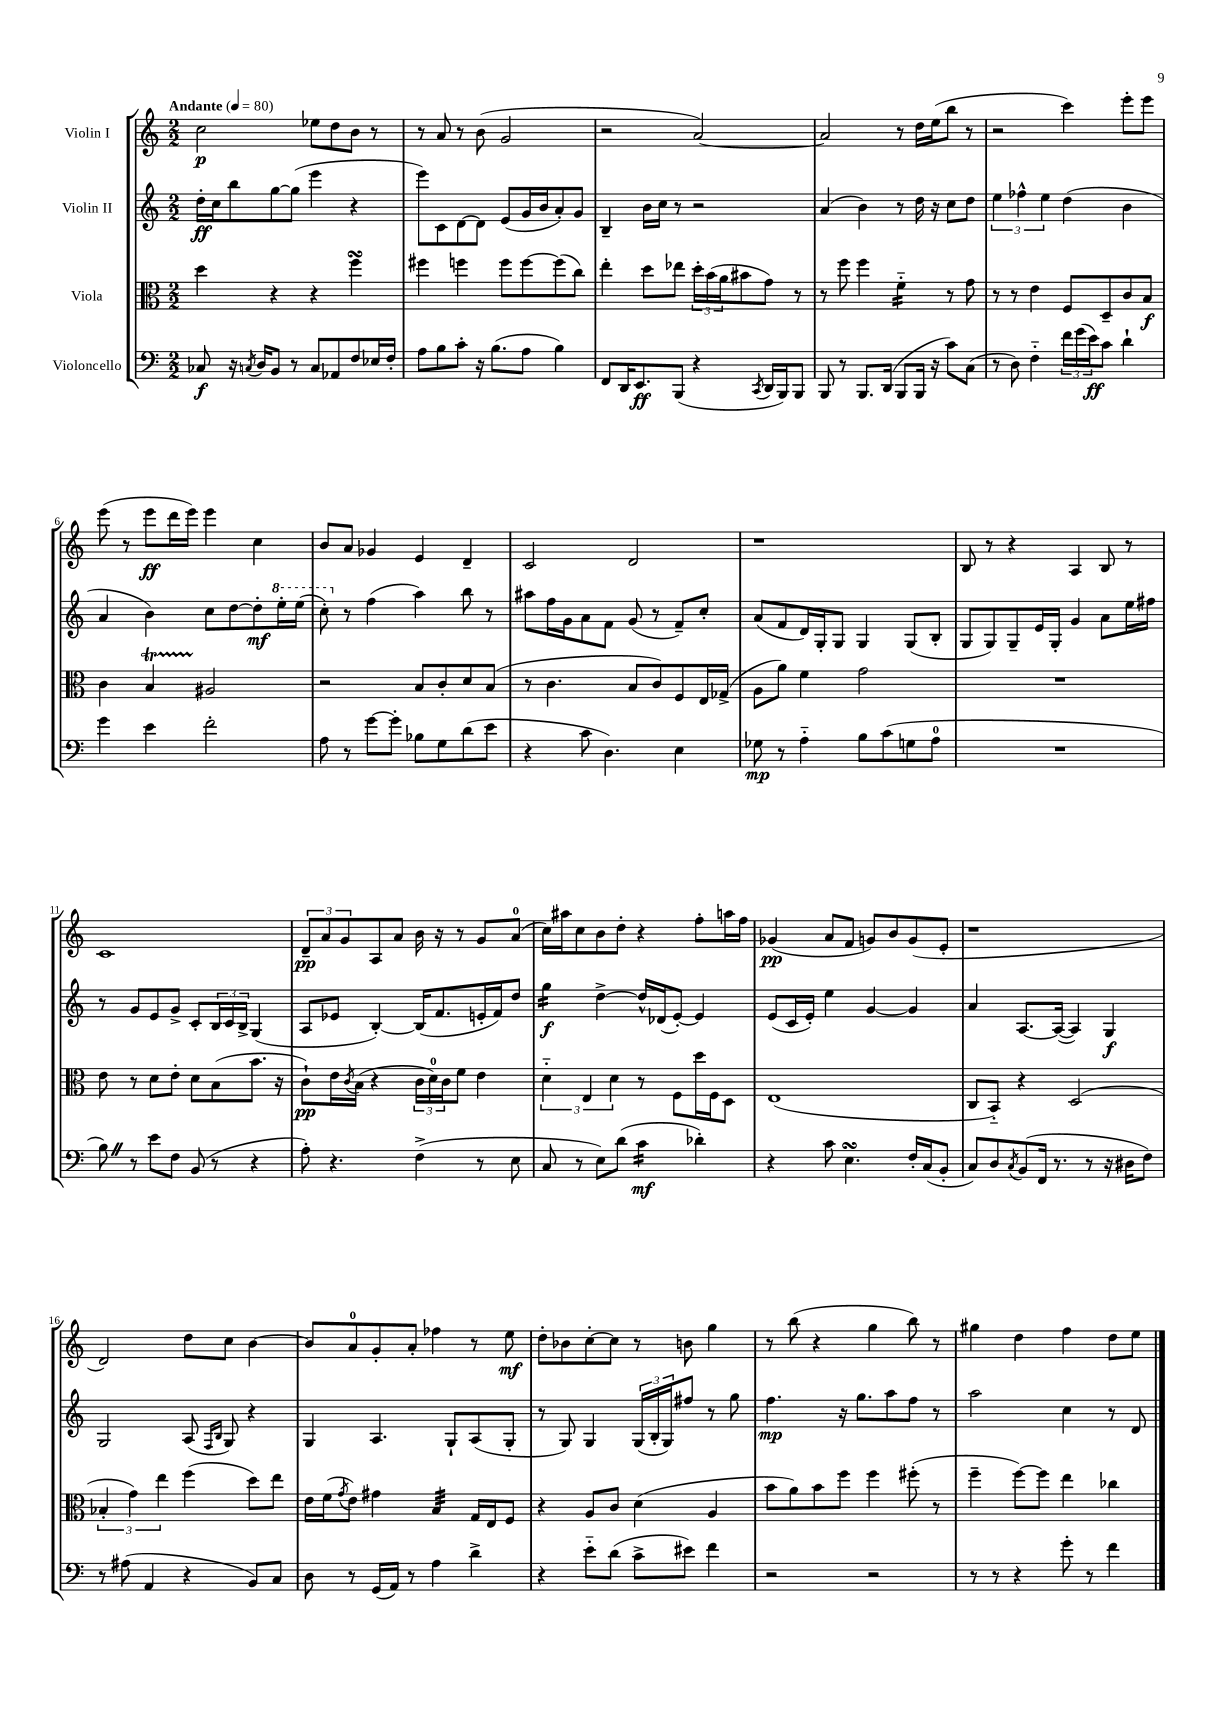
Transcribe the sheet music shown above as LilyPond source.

<<
\new StaffGroup <<
\new Staff = "s0" \with { instrumentName = "Violin I" } {
    \clef treble \key c \major \numericTimeSignature \time 2/2 \tempo "Andante" 4 = 80
    c''2\p ees''8 d''8 b'8 r8 |
    r8 a'8 r8 b'8( g'2 |
    r2 a'2~) |
    a'2 r8 d''16 e''16( b''8 r8 |
    r2 c'''4) e'''8-. e'''8 |
    e'''8( r8 e'''8\ff d'''16 e'''16) e'''4 c''4 |
    b'8 a'8 ges'4 e'4 d'4-- |
    c'2 d'2 |
    r1 |
    b8 r8 r4 a4 b8 r8 |
    c'1 |
    \tuplet 3/2 { d'8--\pp a'8 g'8 } a8 a'8 b'16 r16 r8 g'8 a'8-0( |
    c''16) ais''16 c''8 b'8 d''8-. r4 f''8-. a''16 f''16 |
    ges'4\pp( a'8 f'8 g'8) b'8 g'8( e'8-. |
    r1 |
    d'2) d''8 c''8 b'4~ |
    b'8 a'8-0 g'8-. a'8-. fes''4 r8 e''8\mf |
    d''8-. bes'8 c''8~-. c''8 r8 b'8 g''4 |
    r8 b''8( r4 g''4 b''8) r8 |
    gis''4 d''4 f''4 d''8 e''8 \bar "|." |
}
\new Staff = "s1" \with { instrumentName = "Violin II" } {
    \clef treble \key c \major \numericTimeSignature \time 2/2
    d''16-.\ff c''16 b''8 g''8~ g''8( e'''4 r4 |
    e'''8) c'8 d'8~ d'8 e'8( g'16 b'16 a'8-.) g'8 |
    b4-- b'16 c''16 r8 r2 |
    a'4( b'4) r8 d''16 r16 c''8 d''8 |
    \tuplet 3/2 { e''4 fes''4-^ e''4 } d''4( b'4 |
    a'4 b'4) c''8 d''8~ d''8-.\mf \ottava #1 e'''16-. e'''16( |
    c'''8-.) \ottava #0 r8 f''4( a''4) b''8 r8 |
    ais''8 f''16 g'16 a'8 f'8 g'8( r8 f'8--) c''8-. |
    a'8( f'8 d'16) g16-. g8 g4 g8( b8-. |
    g8 g8) g8-- e'16 g16-. g'4 a'8 e''16 fis''16 |
    r8 g'8 e'8 g'8-> c'8-. \tuplet 3/2 { b16 c'16 b16-> } g4( |
    a8 ees'8 b4~-.) b16( f'8. e'16-. f'16) d''8 |
    g''4:16\f d''4~-> d''16-^ des'16( e'8~-.) e'4 |
    e'8( c'16 e'16-.) e''4 g'4~ g'4 |
    a'4 a8.~ a16~( a4) g4\f |
    g2 a8( \grace { f16 b16 } g8) r4 |
    g4 a4. g8-! a8( g8-. |
    r8 g8) g4 \tuplet 3/2 { g16( b16-. g16) } fis''8 r8 g''8 |
    f''4.\mp r16 g''8. a''8 f''8 r8 |
    a''2 c''4 r8 d'8 \bar "|." |
}
\new Staff = "s2" \with { instrumentName = "Viola" } {
    \clef alto \key c \major \numericTimeSignature \time 2/2
    d''4 r4 r4 f''4\turn |
    fis''4 f''4 f''8 f''8~ f''8( c''8) |
    e''4-. d''8 ees''8 \tuplet 3/2 { d''16-. b'16( a'16 } bis'8 g'8) r8 |
    r8 f''8 f''4 f'4:16-_ r8 g'8 |
    r8 r8 e'4 f8 d8-- c'8 b8\f |
    c'4 b4\startTrillSpan ais2\stopTrillSpan |
    r2 b8 c'8-. d'8 b8( |
    r8 c'4. b8 c'8) f8 e16 ges16->( |
    a8 a'8) f'4 g'2 |
    R1 |
    e'8 r8 d'8 e'8-. d'8 b8( b'8. r16 |
    c'8-!\pp) e'16 \acciaccatura { c'8 } b16( r4 \tuplet 3/2 { c'16 d'16-0) c'16 } f'8 e'4 |
    \tuplet 3/2 { d'4-_ e4 d'4 } r8 f8 d''16 f16 d8 |
    e1( |
    c8 b,8-_) r4 d2( |
    \tuplet 3/2 { bes4-. g'4) e''4 } f''4( d''8) e''8 |
    e'16 f'16( \acciaccatura { g'8 } e'8) gis'4 b4:32 g16 e16 f8 |
    r4 a8 c'8 d'4( a4 |
    b'8 a'8) b'8 f''8 f''4 fis''8-.( r8 |
    f''4-- f''8~) f''8 e''4 ces''4 \bar "|." |
}
\new Staff = "s3" \with { instrumentName = "Violoncello" } {
    \clef bass \key c \major \numericTimeSignature \time 2/2
    ces8\f r16 \acciaccatura { c8 } d16 b,8 r8 c8 aes,8 f8 ees16 f16-. |
    a8 b8 c'8-. r16 b8.( a8 b4) |
    f,8 d,16 e,8.\ff b,,8( r4 \acciaccatura { c,8 } d,16 b,,16) b,,8 |
    b,,8 r8 b,,8. d,16( b,,8 b,,16 r16 c'8) c8( |
    r8 d8) f4-_ \tuplet 3/2 { f'16 g'16( e'16\ff) } c'8 d'4-! |
    g'4 e'4 f'2-. |
    a8 r8 g'8~ g'8-. bes8 g8 d'8( e'8 |
    r4 c'8 d4.) e4 |
    ges8\mp r8 a4-_ b8 c'8( g8 a8-0 |
    R1 |
    b8) \once \override BreathingSign.text = \markup { \musicglyph "scripts.caesura.straight" } \breathe r8 e'8 f8 b,8( r8 r4 |
    a8-.) r4. f4->( r8 e8 |
    c8 r8 e8) d'8( c'4:16\mf des'4-.) |
    r4 c'8 e4.\turn f16-. c16( b,8-. |
    c8) d8 \acciaccatura { c8 } b,8( f,16 r8. r8 r16 dis16 f8) |
    r8 ais8( a,4 r4 b,8) c8 |
    d8 r8 g,16( a,16) r8 a4 d'4-> |
    r4 e'8-_ d'8( c'8-> eis'8) f'4 |
    r2 r2 |
    r8 r8 r4 g'8-. r8 f'4 \bar "|." |
}
>>
>>
